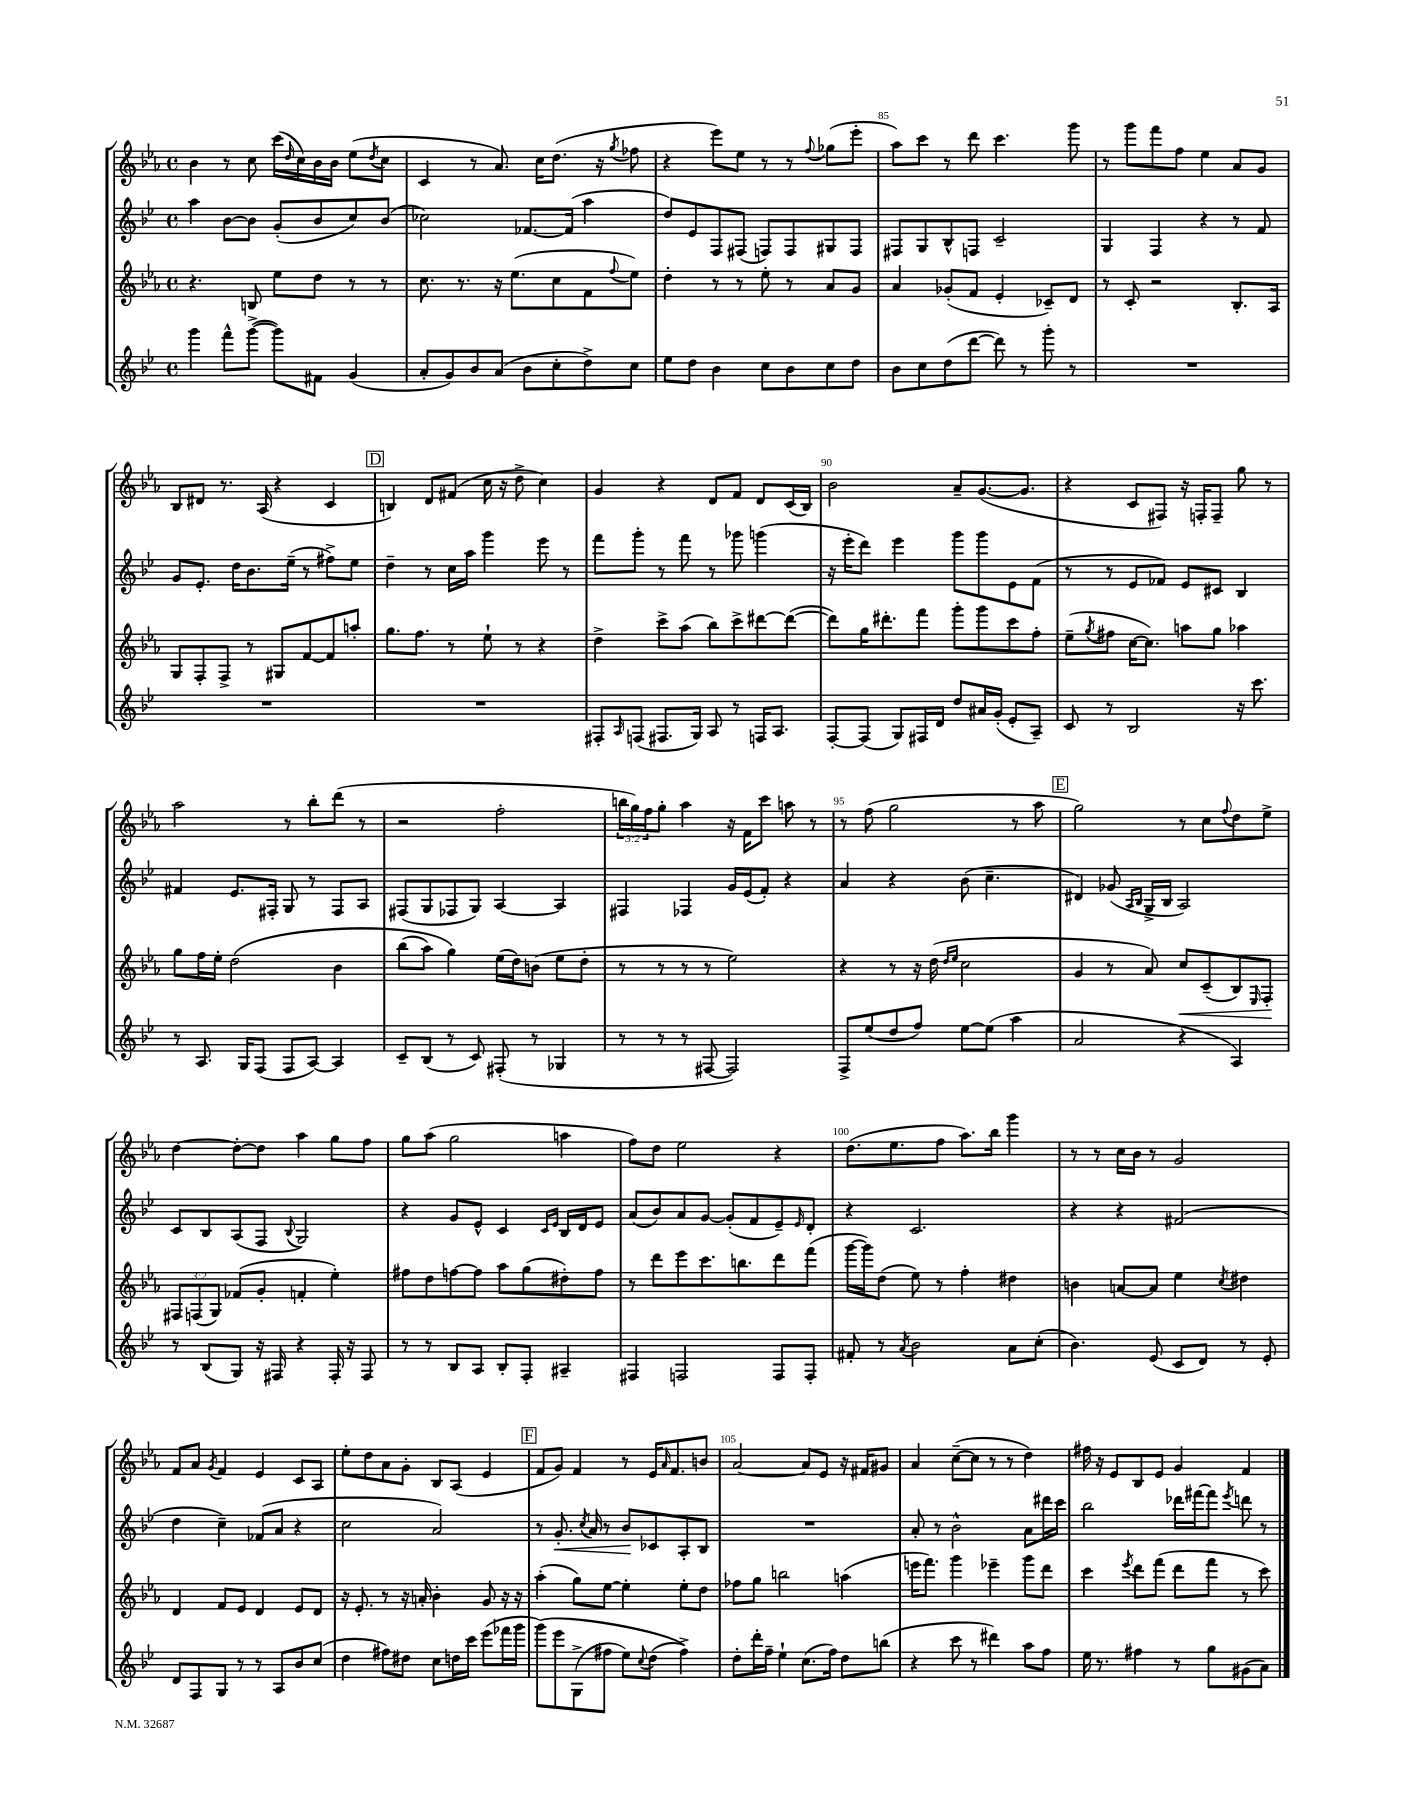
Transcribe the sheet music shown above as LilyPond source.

<<
\new StaffGroup <<
\new Staff = "s0" {
    \clef treble \key ees \major \defaultTimeSignature \time 4/4 \override Staff.TupletNumber.text = #tuplet-number::calc-fraction-text
    bes'4 r8 c''8 c'''16( \grace { d''16 } c''16) bes'16 bes'16 ees''8( \acciaccatura { d''8 } c''8 |
    c'4 r8 aes'8.) c''16 d''8.( r16 \acciaccatura { g''8 } fes''8 |
    r4 ees'''8) ees''8 r8 r8 \appoggiatura { f''8 } ges''8( ees'''8-. |
    aes''8) c'''8 r8 d'''8 c'''4. g'''8 |
    r8 g'''8 f'''8 f''8 ees''4 aes'8 g'8 |
    bes8 dis'8 r8. aes16( r4 c'4 |
    \mark \markup { \box "D" } b4) d'8 fis'8( c''16 r16 d''8-> c''4) |
    g'4 r4 d'8 f'8 d'8 c'16( bes16) |
    bes'2 aes'8-- g'8.~( g'8. |
    r4 c'8 fis8) r16 f16-. f8-- g''8 r8 |
    aes''2 r8 bes''8-. d'''8( r8 |
    r2 f''2-. |
    \tuplet 3/2 { b''16 g''16) f''16 } g''8-. aes''4 r16 f'16 c'''8 a''8 r8 |
    r8 f''8( g''2 r8 aes''8 |
    \mark \markup { \box "E" } g''2) r8 c''8 \appoggiatura { f''8 } d''8 ees''8-> |
    d''4~ d''8~-. d''8 aes''4 g''8 f''8 |
    g''8 aes''8( g''2 a''4 |
    f''8) d''8 ees''2 r4 |
    d''8.( ees''8. f''8 aes''8.) bes''16 g'''4 |
    r8 r8 c''16 bes'16 r8 g'2 |
    f'8 aes'8 \acciaccatura { g'8 } f'4 ees'4 c'8 aes8 |
    ees''8-. d''8 aes'8 g'8-. bes8 aes8( ees'4 |
    \mark \markup { \box "F" } f'8 g'8) f'4 r8 ees'16 \grace { aes'16 } f'8. b'8 |
    aes'2~ aes'8 ees'8 r16 fis'16 gis'8 |
    aes'4 c''8~--( c''8 r8 r8 d''4) |
    fis''16 r16 ees'8 bes8 ees'8 g'4 f'4 \bar "|." |
}
\new Staff = "s1" {
    \clef treble \key bes \major \defaultTimeSignature \time 4/4
    a''4 bes'8~ bes'8 g'8-.( bes'8 c''8) bes'8( |
    ces''2) fes'8.~ fes'16( a''4 |
    d''8) ees'8 f8 fis8( f8) f8 gis8 f8 |
    fis8 g8 bes8-^ f8 c'2-- |
    g4 f4 r4 r8 f'8 |
    g'8 ees'8.-. d''16 bes'8. ees''16--( r8 fis''8->) ees''8 |
    \mark \markup { \box "D" } d''4-- r8 c''16 a''16 g'''4 ees'''8 r8 |
    f'''8 g'''8-. r8 f'''8 r8 ges'''8 g'''4( |
    r16 ees'''16-. d'''8) ees'''4 g'''8 g'''8 ees'8 f'8( |
    r8 r8 ees'8 fes'8) ees'8 cis'8 bes4 |
    fis'4 ees'8. fis16-. g8 r8 fis8 a8 |
    fis8( g8 fes8 g8) a4~ a4 |
    fis4 fes4 g'16 ees'16( f'8-.) r4 |
    a'4 r4 bes'8( c''4.-- |
    \mark \markup { \box "E" } dis'4) ges'8( \grace { a16 bes16 } g16-> bes16 a2) |
    c'8 bes8 a8( f8 \appoggiatura { bes8 } g2) |
    r4 g'8 ees'8-^ c'4 \grace { c'16 ees'16 } bes16 d'16 ees'8 |
    a'8( bes'8) a'8 g'8~ g'8-.( f'8 ees'8--) \grace { ees'16 } d'8-. |
    r4 c'2. |
    r4 r4 fis'2( |
    d''4 c''4--) fes'8( a'8 r4 |
    c''2 a'2) |
    \mark \markup { \box "F" } r8 g'8.-.\< \acciaccatura { c''8 } a'16 r8 bes'8\! ces'8 a8-. bes8 |
    R1 |
    a'8-. r8 bes'2-^ a'8 dis'''16 c'''16 |
    bes''2 des'''16 fis'''16~ fis'''8 \acciaccatura { ees'''8 } d'''8 r8 \bar "|." |
}
\new Staff = "s2" {
    \clef treble \key ees \major \defaultTimeSignature \time 4/4 \override Staff.TupletNumber.text = #tuplet-number::calc-fraction-text
    r4. b8 ees''8 d''8 r8 r8 |
    c''8. r8. r16 ees''8.( c''8 f'8 \appoggiatura { f''8 } ees''8) |
    d''4-. r8 r8 ees''8-. r8 aes'8 g'8 |
    aes'4 ges'8-.( f'8 ees'4-. ces'8--) d'8 |
    r8 c'8-. r2 bes8.-. aes16 |
    g8 f8-. f8-> r8 gis8 f'8~ f'8 a''8-. |
    \mark \markup { \box "D" } g''8. f''8. r8 ees''8-! r8 r4 |
    d''4-> c'''8-> aes''8( bes''8) c'''8-> dis'''8~ dis'''8~( |
    dis'''8) g''16 dis'''8.-. f'''8 g'''8-. g'''8 c'''8 f''8-. |
    ees''8--( \acciaccatura { g''8 } fis''8 c''16~ c''8.) a''8 g''8 aes''4 |
    g''8 f''16 ees''16-. d''2\( bes'4 |
    bes''8( aes''8) g''4\) ees''16( d''16) b'8( ees''8 d''8-. |
    r8 r8 r8 r8 ees''2) |
    r4 r8 r16 d''16( \grace { d''16 ees''16 } c''2 |
    \mark \markup { \box "E" } g'4 r8 aes'8) c''8\< c'8--( bes8) \grace { ees16 } f8-.\! |
    \tuplet 3/2 { fis8 f8( g8) } fes'8( g'8-. f'4-. ees''4-.) |
    fis''8 d''8 f''8~ f''8 aes''8 g''8( dis''8-.) f''8 |
    r8 d'''8 ees'''8 c'''8. b''8. d'''8 f'''8( |
    g'''16~ g'''16) d''8( ees''8) r8 f''4-. dis''4 |
    b'4 a'8~ a'8 ees''4 \acciaccatura { c''8 } dis''4 |
    d'4 f'8 ees'8 d'4 ees'8 d'8 |
    r16 ees'8.-. r8 r16 a'16-. bes'4-. g'8 r16 r16 |
    \mark \markup { \box "F" } aes''4-.( g''8) ees''8~ ees''4-. ees''8-. d''8 |
    fes''8 g''8 b''2 a''4( |
    e'''16 f'''8.) g'''4 ees'''4-- g'''8 d'''8 |
    c'''4 \acciaccatura { ees'''8 } d'''8 f'''8( d'''8 f'''8 r8 c'''8) \bar "|." |
}
\new Staff = "s3" {
    \clef treble \key bes \major \defaultTimeSignature \time 4/4
    g'''4 f'''8-^ g'''8~->( g'''8) fis'8 g'4( |
    a'8-. g'8) bes'8 a'8( bes'8 c''8-. d''8->) c''8 |
    ees''8 d''8 bes'4 c''8 bes'8 c''8 d''8 |
    bes'8 c''8 d''8( d'''8~ d'''8) r8 g'''8-. r8 |
    R1 |
    R1 |
    \mark \markup { \box "D" } R1 |
    fis8-. \grace { a16 } f8( fis8. g16) a8 r8 f16 a8. |
    f8~-. f8( g8) fis16 d'16 d''8 ais'16 g'16-.( ees'8-. a8--) |
    c'8 r8 bes2 r16 c'''8. |
    r8 a8. g16 f8( f8 a8~) a4 |
    c'8-- bes8( r8 c'8) fis8-.( r8 ges4 |
    r8 r8 r8 fis8~ fis2) |
    f8-> ees''8( d''8 f''8) ees''8~ ees''8( a''4 |
    \mark \markup { \box "E" } a'2 r4 a4) |
    r8 bes8( g8) r16 fis16 r4 fis16-. r16 fis8 |
    r8 r8 bes8 a8 bes8-. f8-. ais4-- |
    fis4 f2 f8 f8-. |
    fis'8-. r8 \acciaccatura { a'8 } bes'2 a'8 c''8-.( |
    bes'4.) ees'8( c'8 d'8) r8 ees'8-. |
    d'8 f8 g8 r8 r8 a8 bes'8 c''8( |
    d''4 fis''8) dis''8 c''8 d''16 c'''16 ees'''8( fes'''16 g'''16 |
    \mark \markup { \box "F" } g'''8)\( ees'''8 g8->( fis''8 ees''8) \appoggiatura { c''8 } d''8( fis''4->)\) |
    d''8-. d'''16-. f''16-- ees''4-! c''8.( f''16) d''8 b''8( |
    r4 c'''8 r8 dis'''4) a''8 f''8 |
    ees''16 r8. fis''4 r8 g''8 gis'8( a'8) \bar "|." |
}
>>
>>
\layout { \context { \Score currentBarNumber = #82 \override BarNumber.break-visibility = ##(#f #t #t) barNumberVisibility = #(every-nth-bar-number-visible 5) } }
